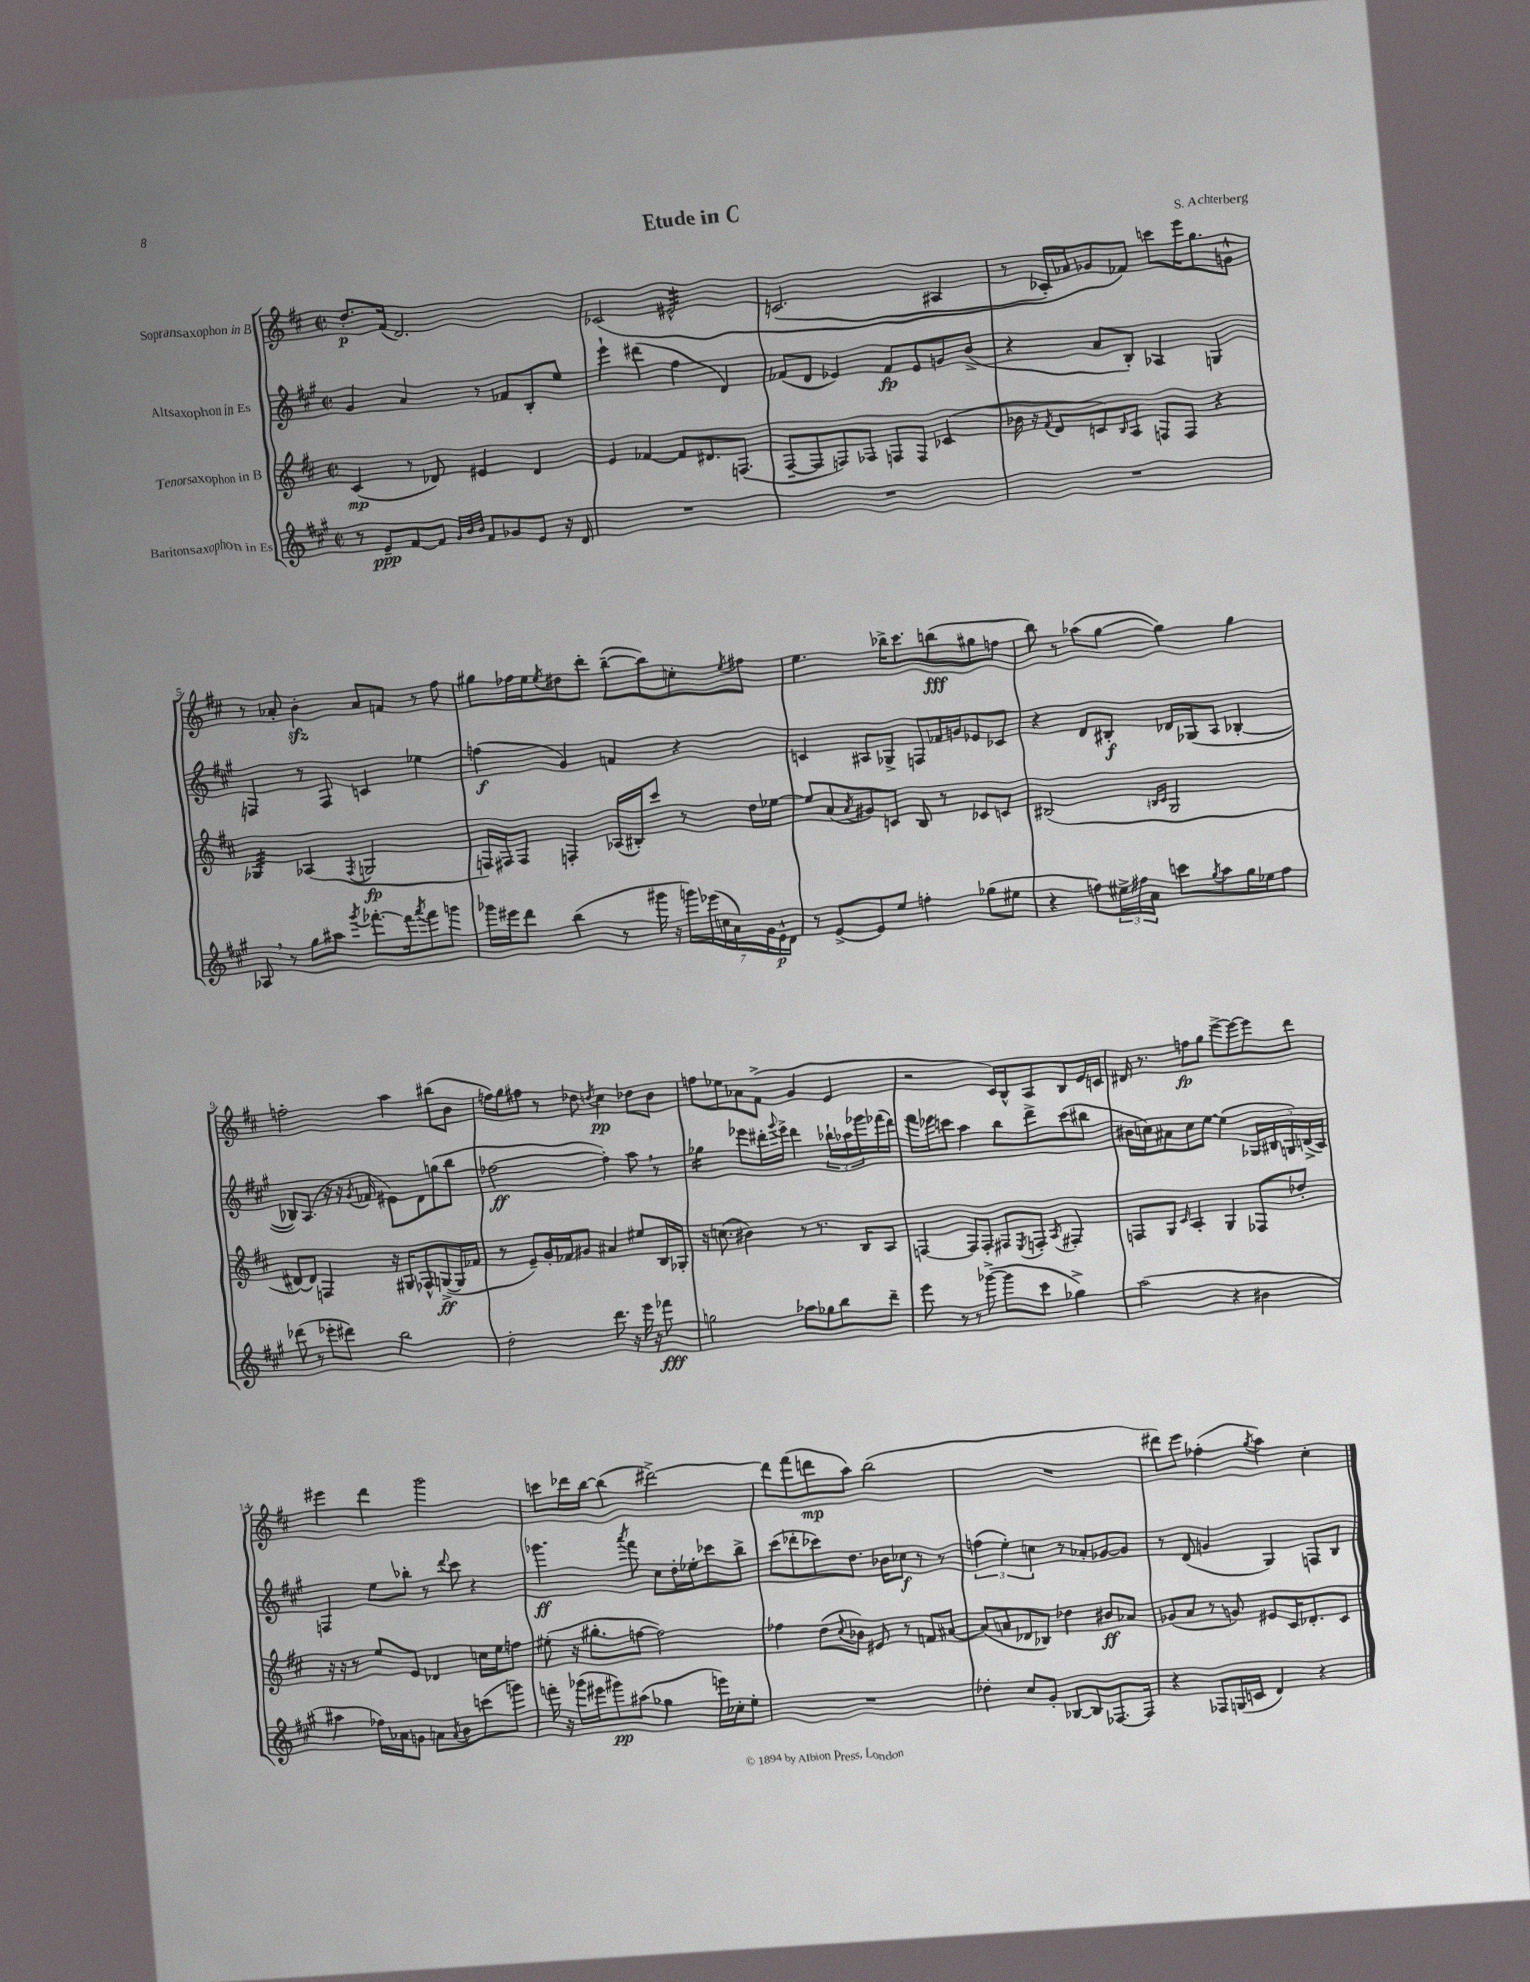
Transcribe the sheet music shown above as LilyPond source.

\header { title = "Etude in C" composer = "S. Achterberg" }
<<
\new StaffGroup <<
\new Staff = "s0" \with { instrumentName = "Sopransaxophon in B" } {
    \clef treble \key d \major \defaultTimeSignature \time 2/2
    d''8.-.\p fis'16( d'2.) |
    ces'2\( eis'2:32-^ |
    c'2.( ais4 |
    r8 ces'16-.) aes'16 ges'8 fes'8\) c'''8 e'''16 g''8. g'8-^ |
    r8 aes'8-. b'4-.\sfz aes'8 f'8 r8 fis''8 |
    gis''8 fes''16 e''16 \acciaccatura { e''8 } dis''8 d'''8-. b''8~--( b''8) c''8-. \acciaccatura { e''8 } fis''8 |
    e''4. bes''16-> cis'''8. b''8\fff( gis''8 f''8 |
    b''8) r8 aes''8( g''8~ g''4) g''4 |
    f''2-. a''4 bis''8( b'8 |
    f''16) g''16 fis''8 r8 des''8 \acciaccatura { d''8 } cis''4\pp des''8 b'8 |
    f''8 ees''8 aes'8 fis'8->( g'4 e'4 |
    r2 cis'16) b16-^ a8 b8 e'16 c'16 |
    dis'16 r8. f''8\fp g''8 e'''8~-> e'''8~ e'''8 d'''8 |
    eis'''4 d'''4 g'''2 |
    c'''8 des'''16 b''16~ b''4( dis'''2~->) |
    dis'''8 fis'''8( d'''8\mp a''8) b''2( |
    R1 |
    dis'''8) e'''8 fes''4-.( \acciaccatura { g''8 } a''4) cis''4-. \bar "|." |
}
\new Staff = "s1" \with { instrumentName = "Altsaxophon in Es" } {
    \clef treble \key a \major \defaultTimeSignature \time 2/2
    gis'4 a'4 r8 fes'8 b8-. e''8 |
    e'''4-! dis'''4( fis''4 d'4) |
    fes'8( d'8 ees'4) fes'8\fp ees'8 g'8 b'8->( |
    r4 a'8 b8-.) aes4 g4 |
    f4 r8 f8 c'4 ees''4 |
    f''4\f( gis'4) f'4 r4 |
    c'4 ais8 ges8-> f8 fes'16 g'16 ees'8 ces'8 |
    r4 d'8 bis8-.\f des'16 ges16( a8 bes4~-. |
    bes8) a8.( r16 r16 \acciaccatura { gis'8 } fes'16 eis'8) d'8 g''8( b''8 |
    fes''2~\ff fes''4-.) a''8 \breathe r8 |
    ges''4:16 ees'''8 dis'''16-. \appoggiatura { gis'''8 } ees'''16-> dis'''4 \tuplet 3/2 { bes''16-! aes''16 ges'''16 } fes'''16( dis'''16) |
    fis'''16 ees'''16 c'''8 a''4 b''8 d'''8-> c'''8( bis''8 |
    bis'16 c''16) ais'8 c''8 e''8~ e''4( \tuplet 5/4 { ges16 bis16 g16) b16->( a16) } |
    f4 e''8 bes''8-. r8 \appoggiatura { d'''8 } cis'''8 r4 |
    ges'''4.\ff \acciaccatura { a'''8 } fis'''8 cis''8 d''16-. ees''16-. ces'''8 b''8-> |
    cis'''8( des'''8-. ces'''8) d''8. bes'16 ces''8\f r8 r8 |
    \tuplet 3/2 { f''4( e''4-.) c''4 } r8 aes'8-. ges'8~ ges'8 |
    r8 d'8( g'4 gis4) f8 b8 \bar "|." |
}
\new Staff = "s2" \with { instrumentName = "Tenorsaxophon in B" } {
    \clef treble \key d \major \defaultTimeSignature \time 2/2
    cis'4\mp( r8 des'8) eis'4 des'4 |
    e'4 fes'4~ fes'8 dis'8. f8.( |
    fis8~-- fis8 f8) fes8 f8 f8 ces'4( |
    bes'16 r16 \acciaccatura { fis'8 } d'8 c'8) \grace { b16 } a8 f8 f8 r4 |
    ges4:32 aes4( \acciaccatura { fis8 } g2\fp |
    f16) fis16 fis8 f4-. aes16( bis16-.) cis'''8 r8 d''16 ees''16~ |
    ees''8 a'8( \acciaccatura { a'8 } gis'8) c'8 b8 r8 ces'8 c'8 |
    bis2( \grace { b16 cis'16 } g2 |
    dis'8~) dis'8 f4 r16 gis16 fes8-^ g8~->\ff( g16 fes'16 |
    r8 e'8--) g'16-. fes'16 gis'8 ais'4 eis''8 b16 ges16-. |
    r16 c''8.( bis'4) r8 r8. b16 a8 |
    f4~ f8 f8-. fis8 \acciaccatura { e8 } f8-. \acciaccatura { a8 } fis4-. |
    f8 g8 \grace { cis'16 } a4-. g4 fes8 des''8-. |
    r16 r16 r8 e''8 e'8 des'4 c''16 e''16 f''8 |
    eis''8-.( r16 gis''8.-. f''8~ f''2) |
    fes''4 d''8( \appoggiatura { cis''8 } bes'8) eis'8 r8 f'8 ais'8~ |
    ais'8( a'8 des'8 bes8) des''4 bis'8\ff aes'8 |
    ges'8( a'8 r8 g'8) eis'8 cis'16 des'8.-. cis'8 \bar "|." |
}
\new Staff = "s3" \with { instrumentName = "Baritonsaxophon in Es" } {
    \clef treble \key a \major \defaultTimeSignature \time 2/2
    r8 e'8--\ppp fis'8~ fis'8 \grace { gis'32 b'32 b'32 } fis'8 ges'8 e'8 r16 d'16 |
    R1 |
    R1 |
    R1 |
    aes8 \breathe r8 gis''8 ais''8 \acciaccatura { gis'''8 } fes'''8.~-. fes'''16 \acciaccatura { a'''8 } fes'''8 g'''8 |
    ges'''16 eis'''16 d'''8 b''4( r8 gis'''16 r16 \tuplet 7/4 { g'''16) ees'''16( c''16 a'16) gis'16 e'16-^\p d'16 } |
    r8 e'8~-> e'8 e''8 f''4-. ges''8( eis''8 |
    r4 f''8) \tuplet 3/2 { eis''16-> fis''16 a'16 } c'''8 \acciaccatura { gis''8 } a''8 gis''16 ees''16 fis''8 |
    des'''8( r8 ees'''8-. dis'''8) b''2 |
    d''2-. d'''8. r16 e'''16 r16 fes'''8\fff |
    g''2 aes''8 ges''8 b''8 d'''8-- |
    e'''8 r8 r8 ges'''8~->( ges'''8 cis'''8 ges''4->) |
    a''2( r4 bis'4 |
    ais''4 fes''16) aes'16 g'8 a'8 \acciaccatura { a'8 } b'8 c'''8( g'''8) |
    f'''16-. r16 ges'''16( eis'''16 gis'''8\pp) ais''8( ges''4 e'''16) ces''16-. e''8-. |
    R1 |
    des''4-. cis''8 gis'8-. bes8~ bes8 fes8.~ fes16 |
    r4 fes8 g16( c'16 d'4) r4 \bar "|." |
}
>>
>>
